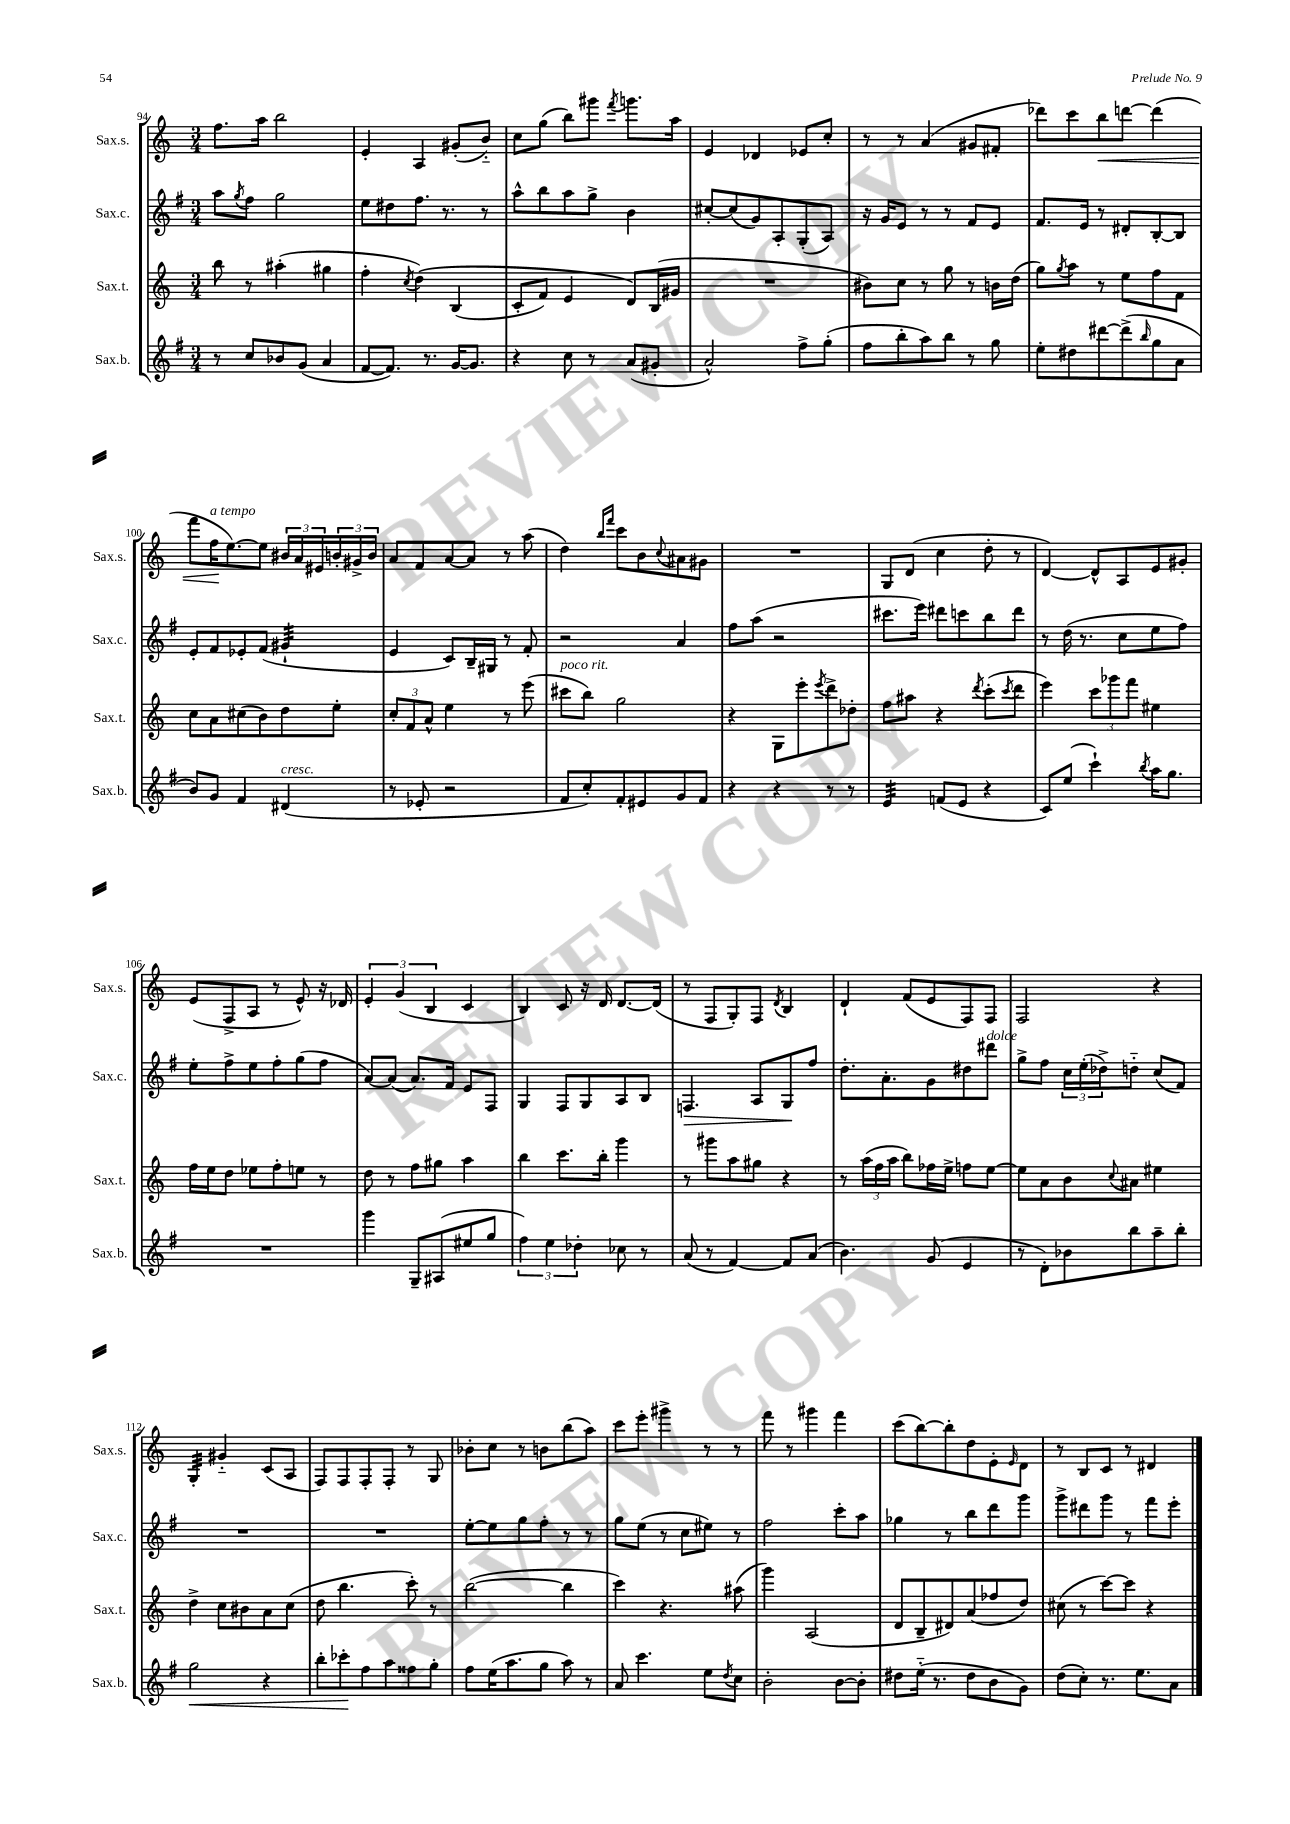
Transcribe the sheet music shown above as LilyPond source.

<<
\new StaffGroup <<
\new Staff = "s0" \with { instrumentName = "Sax.s." shortInstrumentName = "Sax.s." } {
    \clef treble \key c \major \numericTimeSignature \time 3/4
    f''8. a''16 b''2 |
    e'4-. a4 gis'8-.( b'8-_) |
    c''8 g''8( b''8) gis'''8 \acciaccatura { f'''8 } g'''8. a''16 |
    e'4 des'4 ees'8 c''8-. |
    r8 r8 a'4( gis'8 fis'8-. |
    des'''8) c'''8 b''8\< d'''8~ d'''4( |
    f'''8 f''16\!^\markup { \italic "a tempo" } e''8.~) e''8 \tuplet 3/2 { bis'16 a'16 eis'16 } \tuplet 3/2 { b'16-. gis'16-> b'16 } |
    a'8 f'8 a'8~ a'8 r8 a''8( |
    d''4) \grace { b''16 f'''16 } c'''8 b'8 \appoggiatura { c''8 } ais'8 gis'8 |
    R2. |
    g8 d'8( c''4 d''8-. r8 |
    d'4~) d'8-^ a8 e'8 gis'8-. |
    e'8( f8-> a8 r8 e'8-^) r16 des'16 |
    \tuplet 3/2 { e'4-. g'4( b4 } c'4 |
    b4) c'8 r16 d'16 d'8.~ d'16( |
    r8 f8 g8-.) f8 \acciaccatura { d'8 } b4 |
    d'4-! f'8( e'8 f8) f8 |
    f2 r4 |
    g4:32-. gis'4-_ c'8( a8 |
    f8) f8 f8-. f8-. r8 g8 |
    bes'8-. c''8 r8 b'8 b''8( a''8) |
    c'''8 e'''8-. gis'''4-> r8 r8 |
    f'''8 r8 gis'''4 f'''4 |
    c'''8( b''8~) b''8-. d''8 e'8-. \grace { e'16 } d'8 |
    r8 b8 c'8 r8 dis'4 \bar "|." |
}
\new Staff = "s1" \with { instrumentName = "Sax.c." shortInstrumentName = "Sax.c." } {
    \clef treble \key g \major \numericTimeSignature \time 3/4
    a''8 \acciaccatura { g''8 } fis''8 g''2 |
    e''8 dis''8 fis''8. r8. r8 |
    a''8-^ b''8 a''8 g''8-> b'4 |
    cis''8~-. cis''8( g'8) a8-. g8-.( a8) |
    r16 g'16 e'8 r8 r8 fis'8 e'8 |
    fis'8. e'16 r8 dis'8-. b8~-. b8 |
    e'8-. fis'8 ees'8-. fis'8( gis'4:32-! |
    e'4 c'8) b16-- gis16 r8 fis'8-. |
    r2 a'4 |
    fis''8 a''8( r2 |
    cis'''8. e'''16) dis'''8 c'''8 b''8 dis'''8 |
    r8 d''16( r8. c''8 e''8 fis''8) |
    e''8-. fis''8-> e''8 fis''8-. g''8( fis''8 |
    a'8~) a'8( a'8.) fis'16 e'8 fis8 |
    g4 fis8 g8 a8 b8 |
    f4.\> a8 g8\! fis''8 |
    d''8.-. a'8.-. g'8 dis''8 dis'''8^\markup { \italic "dolce" } |
    g''8-> fis''8 \tuplet 3/2 { c''16 e''16-.( des''16->) } d''8-_ c''8( fis'8) |
    R2. |
    R2. |
    e''8~-. e''8 g''8 fis''8-. r8 r8 |
    g''8 e''8( r8 c''8 eis''8) r8 |
    fis''2 c'''8-. a''8 |
    ges''4 r8 b''8 d'''8 g'''8 |
    g'''8-> dis'''8 g'''8 r8 fis'''8 e'''8-. \bar "|." |
}
\new Staff = "s2" \with { instrumentName = "Sax.t." shortInstrumentName = "Sax.t." } {
    \clef treble \key c \major \numericTimeSignature \time 3/4
    b''8 r8 ais''4-.( gis''4 |
    f''4-. \acciaccatura { c''8 } d''4)\( b4( |
    c'8-. f'8) e'4 d'8\) b16( gis'16 |
    R2. |
    bis'8) c''8 r8 g''8 r8 b'16 d''16( |
    g''8) \acciaccatura { g''8 } a''8 r8 e''8 f''8 f'8 |
    c''8 a'8 cis''8( b'8) d''8 e''8-. |
    \tuplet 3/2 { c''8-. f'8 a'8-^ } e''4 r8 e'''8( |
    cis'''8^\markup { \italic "poco rit." } b''8) g''2 |
    r4 g8 e'''8-. \acciaccatura { e'''8 } d'''8-> des''8-. |
    f''8 ais''8 r4 \acciaccatura { d'''8 } c'''8-.( \acciaccatura { c'''8 } d'''8 |
    e'''4) \tuplet 3/2 { c'''8 ges'''8 f'''8 } eis''4 |
    f''16 e''16 d''8 ees''8 f''8-. e''8 r8 |
    d''8 r8 f''8 gis''8 a''4 |
    b''4 c'''8. b''16-. g'''4 |
    r8 gis'''8 a''8 gis''8 r4 |
    r8 \tuplet 3/2 { a''16( f''16 a''16 } b''8) fes''16 e''16-> f''8 e''8~ |
    e''8 a'8 b'8 \appoggiatura { c''8 } ais'8 eis''4 |
    d''4-> c''8 bis'8 a'8 c''8( |
    d''8 b''4. c'''8-.) r8 |
    b''2~( b''4 |
    c'''4) r4. ais''8( |
    g'''4) a2( |
    d'8 b8-- dis'8) a'8( fes''8 d''8) |
    cis''8( r8 c'''8~) c'''8 r4 \bar "|." |
}
\new Staff = "s3" \with { instrumentName = "Sax.b." shortInstrumentName = "Sax.b." } {
    \clef treble \key g \major \numericTimeSignature \time 3/4
    r8 c''8 bes'8 g'8( a'4 |
    fis'8~ fis'8.) r8. g'16~ g'8. |
    r4 c''8 r8 a'8( gis'8-. |
    a'2-^) fis''8-> g''8-.( |
    fis''8 b''8-. a''8) b''8 r8 g''8 |
    e''8-. dis''8 dis'''8~ dis'''8->( \grace { b''16 } g''8 a'8 |
    b'8) g'8 fis'4 dis'4^\markup { \italic "cresc." }( |
    r8 ees'8-. r2 |
    fis'8 c''8-.) fis'8-. eis'8 g'8 fis'8 |
    r4 r4 r8 r8 |
    e'4:32 f'8( e'8 r4 |
    c'8) e''8( c'''4-!) \acciaccatura { b''8 } a''16 g''8. |
    R2. |
    g'''4 g8-- ais8( eis''8 g''8 |
    \tuplet 3/2 { fis''4) e''4 des''4-. } ces''8 r8 |
    a'8( r8 fis'4~) fis'8 a'8( |
    b'4.) g'8( e'4 |
    r8 d'8-.) bes'8 b''8 a''8-- b''8-. |
    g''2\< r4 |
    b''8-. ces'''8-.\! fis''8 a''8 fisis''8 g''8-. |
    fis''8 e''16( a''8. g''8 a''8) r8 |
    a'8 c'''4. e''8 \acciaccatura { d''8 } c''8 |
    b'2-. b'8~ b'8-. |
    dis''8 e''16-_( r8. dis''8 b'8 g'8) |
    d''8( c''8-.) r8. e''8. a'8 \bar "|." |
}
>>
>>
\layout { \context { \Score currentBarNumber = #94 } }
